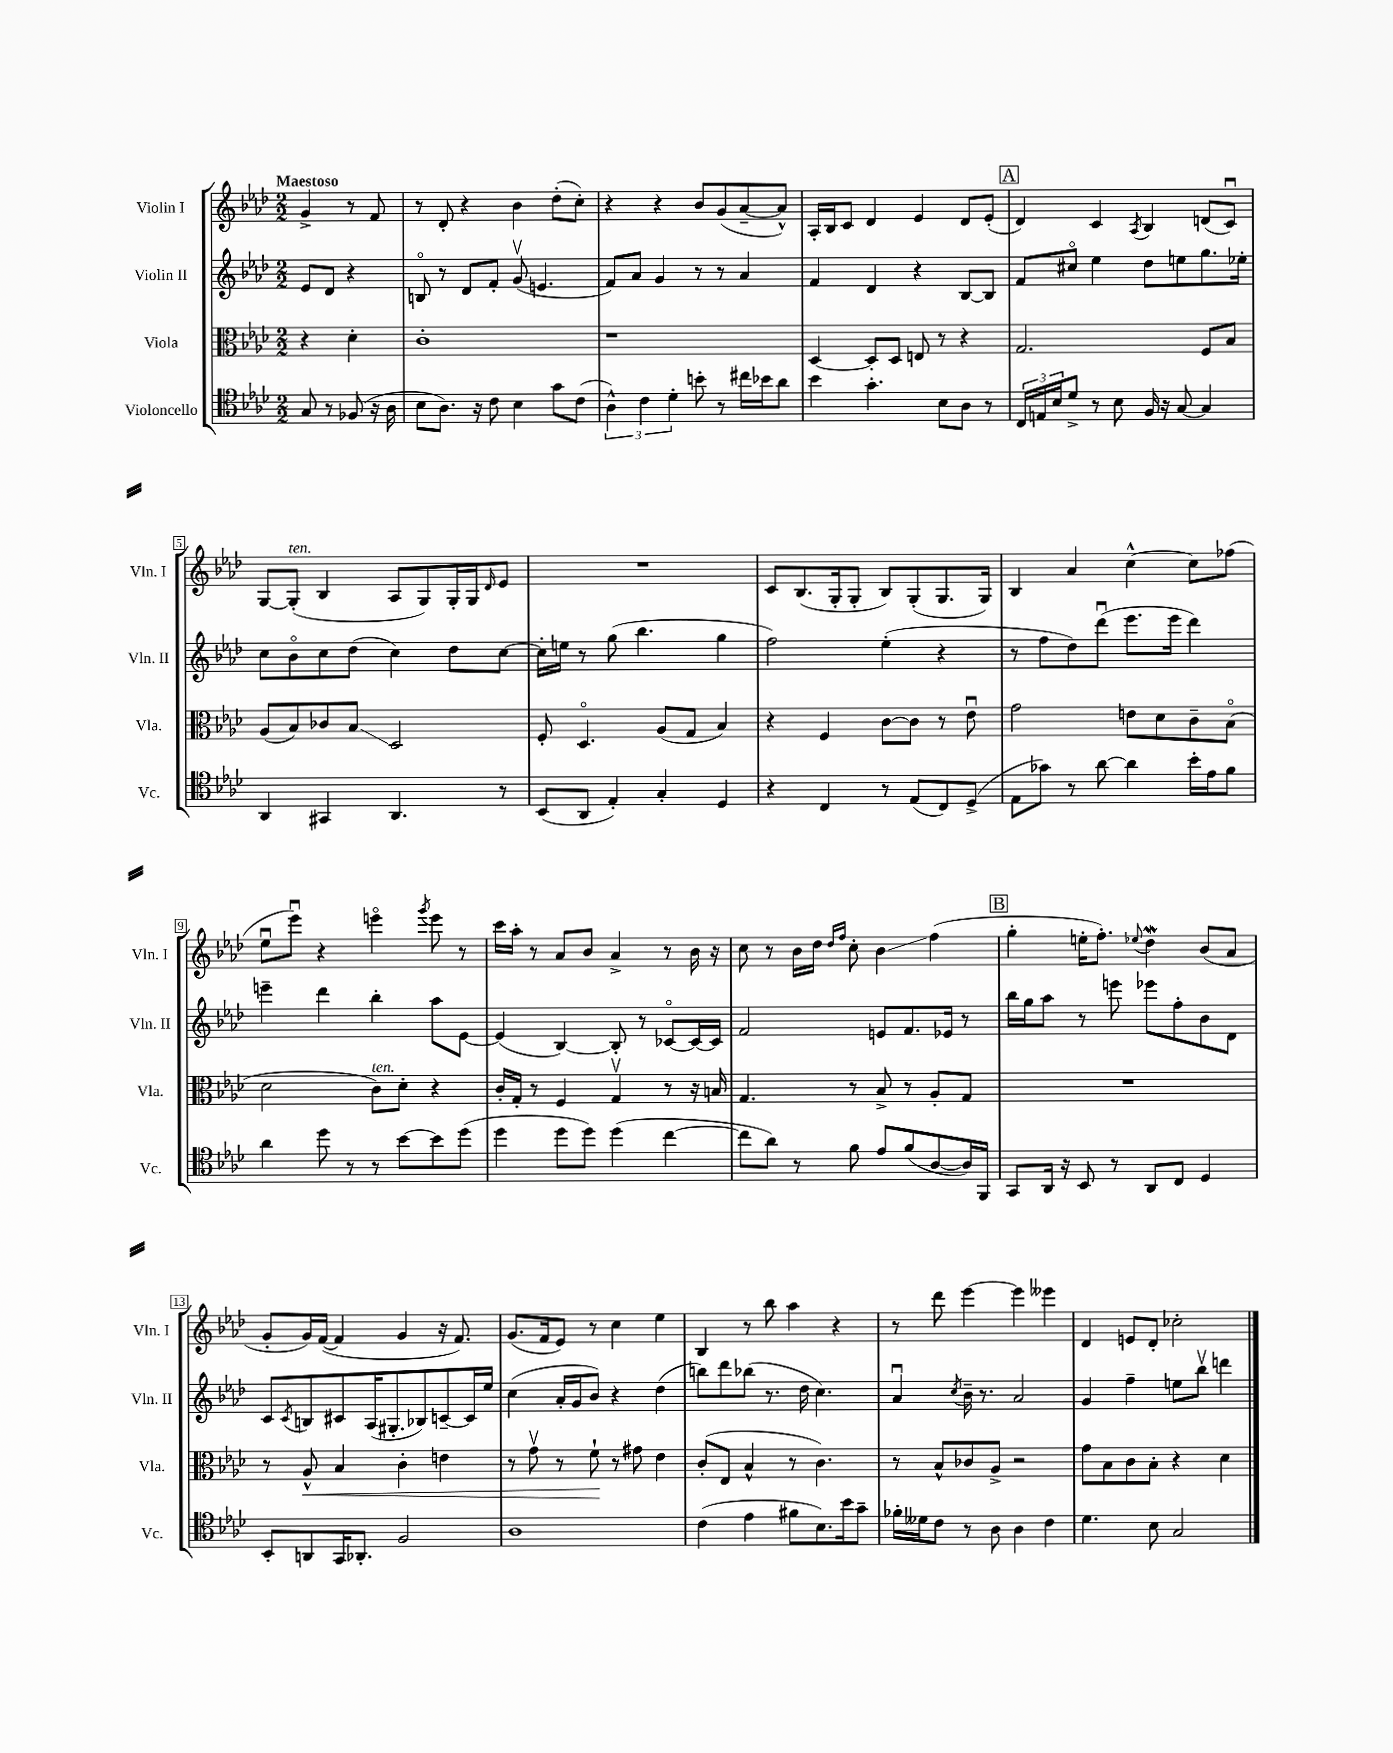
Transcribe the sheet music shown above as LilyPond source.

<<
\new StaffGroup <<
\new Staff = "s0" \with { instrumentName = "Violin I" shortInstrumentName = "Vln. I" } {
    \clef treble \key aes \major \numericTimeSignature \time 2/2 \partial 2 \tempo "Maestoso"
    g'4-> r8 f'8 |
    r8 des'8-. r4 bes'4 des''8-.( c''8-.) |
    r4 r4 bes'8 g'8( aes'8~-- aes'8-^) |
    aes16-. bes16 c'8 des'4 ees'4 des'8 ees'8-.( |
    \mark \markup { \box "A" } des'4) c'4 \acciaccatura { aes8 } bes4 d'8( c'8\downbow) |
    g8~ g8-.^\markup { \italic "ten." }( bes4 aes8 g8) g16-. g16 \grace { des'16 } ees'8 |
    R1 |
    c'8 bes8.( g16-. g8-. bes8) g8-.( g8. g16) |
    bes4 aes'4 c''4~-^ c''8 fes''8( |
    ees''8\downbow ees'''8\downbow) r4 e'''4\flageolet \acciaccatura { g'''8 } e'''8 r8 |
    c'''16 aes''16-. r8 aes'8 bes'8 aes'4-> r8 bes'16 r16 |
    c''8 r8 bes'16 des''16 \grace { des''16 f''16 } c''8-. bes'4\glissando f''4( |
    \mark \markup { \box "B" } g''4-. e''16-. f''8.-.) \appoggiatura { ees''8 } des''4\mordent bes'8( aes'8 |
    g'8-. g'16) f'16~( f'4 g'4 r16 f'8.) |
    g'8.( f'16 ees'8) r8 c''4 ees''4 |
    bes4 r8 bes''8 aes''4 r4 |
    r8 des'''8 ees'''4~ ees'''4 eeses'''4 |
    des'4 e'8 des'8-. ces''2-. \bar "|." |
}
\new Staff = "s1" \with { instrumentName = "Violin II" shortInstrumentName = "Vln. II" } {
    \clef treble \key aes \major \numericTimeSignature \time 2/2 \partial 2
    ees'8 des'8 r4 |
    b8\flageolet r8 des'8 f'8-. g'8\upbow( e'4. |
    f'8) aes'8 g'4 r8 r8 aes'4 |
    f'4 des'4 r4 bes8~ bes8 |
    \mark \markup { \box "A" } f'8 cis''8\flageolet ees''4 des''8 e''8 g''8. ees''16-. |
    c''8 bes'8\flageolet c''8 des''8( c''4) des''8 c''8~ |
    c''16-. e''16 r8 g''8( bes''4. g''4 |
    f''2) ees''4-.( r4 |
    r8 f''8 des''8) des'''8\downbow( ees'''8. ees'''16 des'''4) |
    e'''4-- des'''4 bes''4-. aes''8 ees'8~ |
    ees'4( bes4~) bes8-. r8 ces'8~\flageolet ces'16~ ces'16 |
    f'2 e'8 f'8. ees'16 r8 |
    \mark \markup { \box "B" } bes''16 g''16 aes''8 r8 e'''8 ees'''8 f''8-. bes'8 des'8 |
    c'8 \acciaccatura { c'8 } b8 cis'8 aes16( gis8.-. bes8) c'8~-- c'16 ees''16 |
    c''4( aes'16-. g'16 bes'8) r4 des''4( |
    b''8) des'''8 bes''8( r8. des''16 c''4.) |
    aes'4\downbow \acciaccatura { c''8 } bes'16-- r8. aes'2 |
    g'4 f''4-- e''8 bes''8\upbow d'''4 \bar "|." |
}
\new Staff = "s2" \with { instrumentName = "Viola" shortInstrumentName = "Vla." } {
    \clef alto \key aes \major \numericTimeSignature \time 2/2 \partial 2
    r4 des'4-. |
    c'1-. |
    r1 |
    des4~ des8-. des8 e8 r8 r4 |
    \mark \markup { \box "A" } g2. f8 bes8 |
    aes8( bes8) ces'8 bes8\glissando des2 |
    f8-. des4.\flageolet aes8( g8 bes4) |
    r4 f4 c'8~ c'8 r8 ees'8\downbow |
    g'2 e'8 des'8 c'8-- bes8\flageolet( |
    des'2 c'8^\markup { \italic "ten." }) des'8-. r4 |
    c'16-. g16-. r8 f4 g4\upbow r8 r16 b16 |
    g4. r8 bes8-> r8 aes8-. g8 |
    \mark \markup { \box "B" } R1 |
    r8 aes8-^\< bes4 c'4-. e'4 |
    r8 g'8\upbow r8 f'8-!\! r8 gis'8 ees'4 |
    c'8-.( ees8 bes4-^ r8 c'4.) |
    r8 bes8-^ ces'8 aes8-> r2 |
    g'8 bes8 c'8 bes8-. r4 des'4 \bar "|." |
}
\new Staff = "s3" \with { instrumentName = "Violoncello" shortInstrumentName = "Vc." } {
    \clef tenor \key aes \major \numericTimeSignature \time 2/2 \partial 2
    g8 r8 fes8( r16 aes16 |
    bes8 aes8.) r16 c'8 bes4 g'8 c'8( |
    \tuplet 3/2 { aes4-^) c'4 des'4-. } b'8-. r8 cis''16 bes'16 aes'8 |
    bes'4 g'4.-. bes8 aes8 r8 |
    \mark \markup { \box "A" } \tuplet 3/2 { c16 e16 bes16 } des'8-> r8 bes8 f16 r16 g8~ g4 |
    aes,4 gis,4 aes,4. r8 |
    bes,8( aes,8 ees4-.) g4-. des4 |
    r4 c4 r8 ees8( c8) des8->( |
    ees8 ges'8) r8 aes'8~ aes'4 bes'16-. ees'16 f'8 |
    aes'4 des''8 r8 r8 bes'8~ bes'8 des''8( |
    des''4 des''8 des''8) des''4( c''4~ |
    c''8 aes'8) r8 f'8 ees'8 f'8( aes8~ aes16) f,16 |
    \mark \markup { \box "B" } g,8 aes,16 r16 bes,8 r8 aes,8 c8 des4 |
    bes,8-. a,8 g,16 aes,8.-. f2 |
    aes1 |
    c'4( ees'4 fis'8 bes8.) bes'16 g'8-- |
    fes'16-. deses'16 c'8 r8 aes8 aes4 c'4 |
    des'4. bes8 g2 \bar "|." |
}
>>
>>
\layout { \context { \Score \override BarNumber.stencil = #(make-stencil-boxer 0.1 0.3 ly:text-interface::print) } }
